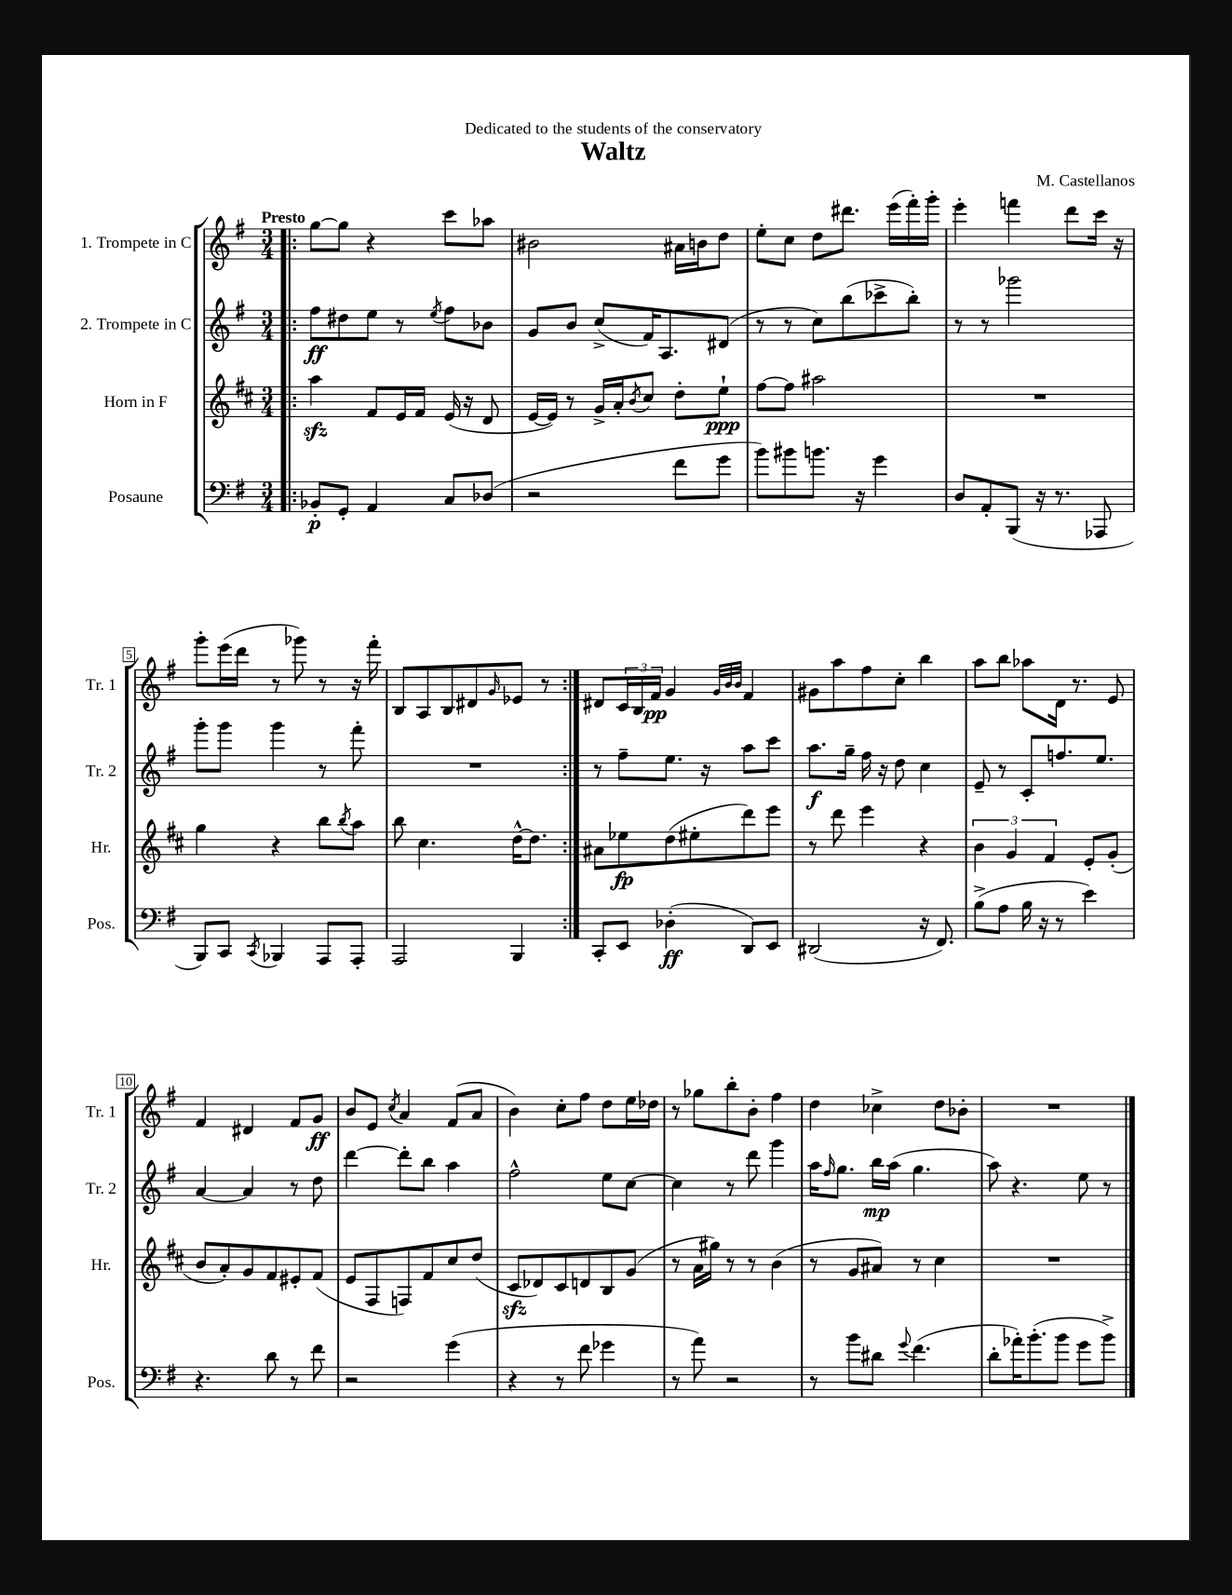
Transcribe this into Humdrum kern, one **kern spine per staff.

**kern	**dynam	**kern	**dynam	**kern	**dynam	**kern	**dynam
*part4	*part4	*part3	*part3	*part2	*part2	*part1	*part1
*staff4	*staff4	*staff3	*staff3	*staff2	*staff2	*staff1	*staff1
*I"Posaune	*	*I"Horn in F	*	*I"2. Trompete in C	*	*I"1. Trompete in C	*
*I'Pos.	*	*I'Hr.	*	*I'Tr. 2	*	*I'Tr. 1	*
*clefF4	*	*clefG2	*	*clefG2	*	*clefG2	*
*k[f#]	*	*k[f#c#]	*	*k[f#]	*	*k[f#]	*
*M3/4	*	*M3/4	*	*M3/4	*	*M3/4	*
=1!|:	=1!|:	=1!|:	=1!|:	=1!|:	=1!|:	=1!|:	=1!|:
!	!	!	!	!	!	!LO:TX:a:B:t=Presto	!
8BB-X'/L	p	4aazz\	.	8ff#\L	ff	[8gg\L	.
8GG'/J	.	.	.	8dd#X\	.	8gg\J]	.
4AA/	.	8f#/L	.	8ee\J	.	4r	.
.	.	16e/L	.	8r	.	.	.
.	.	16f#/JJ	.	.	.	.	.
.	.	.	.	8qee/	.	.	.
8C/L	.	(16e/	.	8ff#\L	.	8ccc\L	.
.	.	16r	.	.	.	.	.
(8D-X/J	.	8d/	.	8b-X\J	.	8aa-X\J	.
=2	=2	=2	=2	=2	=2	=2	=2
2r	.	[16e/LL	.	8g/L	.	2b#X\	.
.	.	16e/JJ])	.	.	.	.	.
.	.	8r	.	8b/J	.	.	.
.	.	16g^/LL	.	(8cc^/L	.	.	.
.	.	16a'/J	.	.	.	.	.
.	.	8qb/	.	.	.	.	.
.	.	8cc#/J	.	16f#/K)	.	.	.
.	.	.	.	8.A/	.	.	.
8f#\L	.	8dd'\L	.	.	.	16a#X\LL	.
.	.	.	.	.	.	16bn\J	.
8g\J	.	8ee`\J	ppp	(8d#X/J	.	8dd\J	.
=3	=3	=3	=3	=3	=3	=3	=3
8b\L)	.	[8ff#\L	.	8r	.	8ee'\L	.
8b#X\	.	8ff#\J]	.	8r	.	8cc\J	.
8.bn\J	.	2aa#X\	.	8cc\L)	.	8dd\L	.
.	.	.	.	(8bb\	.	8.ddd#X\J	.
16r	.	.	.	.	.	.	.
4g\	.	.	.	8ccc-X^\	.	.	.
.	.	.	.	.	.	(16eee\LL	.
.	.	.	.	8bb'\J)	.	16fff#'\)	.
.	.	.	.	.	.	16ggg'\JJ	.
=4	=4	=4	=4	=4	=4	=4	=4
8D/L	.	2.r	.	8r	.	4eee'\	.
8AA'/	.	.	.	8r	.	.	.
(8BBB/J	.	.	.	2ggg-X\	.	4fffn\	.
16r	.	.	.	.	.	.	.
8.r	.	.	.	.	.	.	.
.	.	.	.	.	.	8ddd\L	.
8AAA-X/	.	.	.	.	.	16ccc\Jk	.
.	.	.	.	.	.	16r	.
!!LO:LB:g=z
=5	=5	=5	=5	=5	=5	=5	=5
8BBB/L)	.	4gg\	.	8ggg'\L	.	8ggg'\L	.
8CC/J	.	.	.	8ggg\J	.	(16eee\L	.
.	.	.	.	.	.	16ddd\JJ	.
8qCC/	.	.	.	.	.	.	.
4BBB-X/	.	4r	.	4ggg\	.	8r	.
.	.	.	.	.	.	8ggg-X\)	.
8AAA/L	.	8bb\L	.	8r	.	8r	.
.	.	8qbb/	.	.	.	.	.
8AAA'/J	.	8aa\J	.	8fff#'\	.	16r	.
.	.	.	.	.	.	16fff#'\	.
=6	=6	=6	=6	=6	=6	=6	=6
2AAA/	.	8bb\	.	2.r	.	8B/L	.
.	.	4.cc#\	.	.	.	8A/	.
.	.	.	.	.	.	8B/	.
.	.	.	.	.	.	8d#X/	.
.	.	.	.	.	.	16qqg/	.
4BBB/	.	[16dd^^\KL	.	.	.	8e-X/J	.
.	.	8.dd\J]	.	.	.	.	.
.	.	.	.	.	.	8r	.
=7:|!	=7:|!	=7:|!	=7:|!	=7:|!	=7:|!	=7:|!	=7:|!
8CC'/L	.	8a#X\L	.	8r	.	8d#X/L	.
8EE/J	.	8ee-X\	fp	8ff#~\L	.	24c/L	.
.	.	.	.	.	.	24B/	.
.	.	.	.	.	.	24f#/JJ	pp
(4D-X'\	ff	(8dd\	.	8.ee\J	.	4g/	.
.	.	8ee#X'\	.	.	.	.	.
.	.	.	.	16r	.	.	.
.	.	.	.	.	.	32qqg/LLL	.
.	.	.	.	.	.	32qqb/	.
.	.	.	.	.	.	32qqb/JJJ	.
8DD/L)	.	8ddd\)	.	8aa\L	.	4f#/	.
8EE/J	.	8eee\J	.	8ccc\J	.	.	.
=8	=8	=8	=8	=8	=8	=8	=8
(2DD#X/	.	8r	.	8.aa\L	f	8g#X\L	.
.	.	8ddd\	.	.	.	8aa\	.
.	.	.	.	16gg~\Jk	.	.	.
.	.	4eee\	.	16ff#\	.	8ff#\	.
.	.	.	.	16r	.	.	.
.	.	.	.	8dd\	.	8cc'\J	.
16r	.	4r	.	4cc\	.	4bb\	.
8.FF#/)	.	.	.	.	.	.	.
=9	=9	=9	=9	=9	=9	=9	=9
(8B^\L	.	6b\	.	8e~/	.	8aa\L	.
8A\J	.	.	.	8r	.	8bb\J	.
.	.	6g/	.	.	.	.	.
16B\	.	.	.	8c'/L	.	8aa-X\L	.
16r	.	.	.	.	.	.	.
.	.	6f#/	.	.	.	.	.
8r	.	.	.	8.ffn/	.	16d\Jk	.
.	.	.	.	.	.	8.r	.
4e\)	.	8e'/L	.	.	.	.	.
.	.	.	.	8.ee/J	.	.	.
.	.	(8g'/J	.	.	.	8e/	.
!!LO:LB:g=z
=10	=10	=10	=10	=10	=10	=10	=10
4.r	.	8b/L	.	[4a/	.	4f#/	.
.	.	8a'/)	.	.	.	.	.
.	.	8g/	.	4a/]	.	4d#X/	.
8d\	.	8f#/	.	.	.	.	.
8r	.	8e#X'/	.	8r	.	8f#/L	.
8f#\	.	(8f#/J	.	8dd\	.	8g/J	ff
=11	=11	=11	=11	=11	=11	=11	=11
2r	.	8e/L	.	[4ddd\	.	8b/L	.
.	.	8F#/	.	.	.	8e/J	.
.	.	.	.	.	.	8qcc/	.
.	.	8Fn/)	.	8ddd'\L]	.	4a/	.
.	.	8f#/	.	8bb\J	.	.	.
(4g\	.	8cc#/	.	4aa\	.	(8f#/L	.
.	.	(8dd/J	.	.	.	8a/J	.
=12	=12	=12	=12	=12	=12	=12	=12
4r	.	8c#zz/L	.	2ff#^^\	.	4b\)	.
.	.	8d-X/)	.	.	.	.	.
8r	.	8c#/	.	.	.	8cc'\L	.
8f#\	.	8dn/	.	.	.	8ff#\J	.
4g-X\	.	8B/	.	8ee\L	.	8dd\L	.
.	.	(8g/J	.	[8cc\J	.	16ee\L	.
.	.	.	.	.	.	16dd-X\JJ	.
=13	=13	=13	=13	=13	=13	=13	=13
8r	.	8r	.	4cc\]	.	8r	.
8a\)	.	16a\LL	.	.	.	8gg-X\L	.
.	.	16gg#X\JJ)	.	.	.	.	.
2r	.	8r	.	8r	.	8bb'\	.
.	.	8r	.	8ddd\	.	8b'\J	.
.	.	(4b\	.	4ggg\	.	4ff#\	.
=14	=14	=14	=14	=14	=14	=14	=14
8r	.	8r	.	16aa\KL	.	4dd\	.
.	.	.	.	16qqff#/	.	.	.
.	.	.	.	8.gg\J	.	.	.
8b\L	.	8g/L	.	.	.	.	.
8d#X\J	.	8a#X/J)	.	16bb\LL	mp	4cc-X^\	.
.	.	.	.	(16aa\JJ	.	.	.
8qqg/	.	.	.	.	.	.	.
(4.f#\	.	8r	.	4.gg\	.	.	.
.	.	4cc#\	.	.	.	8dd\L	.
.	.	.	.	.	.	8b-X'\J	.
=15	=15	=15	=15	=15	=15	=15	=15
8d'\L	.	2.r	.	8aa\)	.	2.r	.
16a-X'\K)	.	.	.	4.r	.	.	.
(8.b'\	.	.	.	.	.	.	.
8b\J	.	.	.	.	.	.	.
8g\L	.	.	.	8ee\	.	.	.
8b^\J)	.	.	.	8r	.	.	.
==	==	==	==	==	==	==	==
*-	*-	*-	*-	*-	*-	*-	*-
